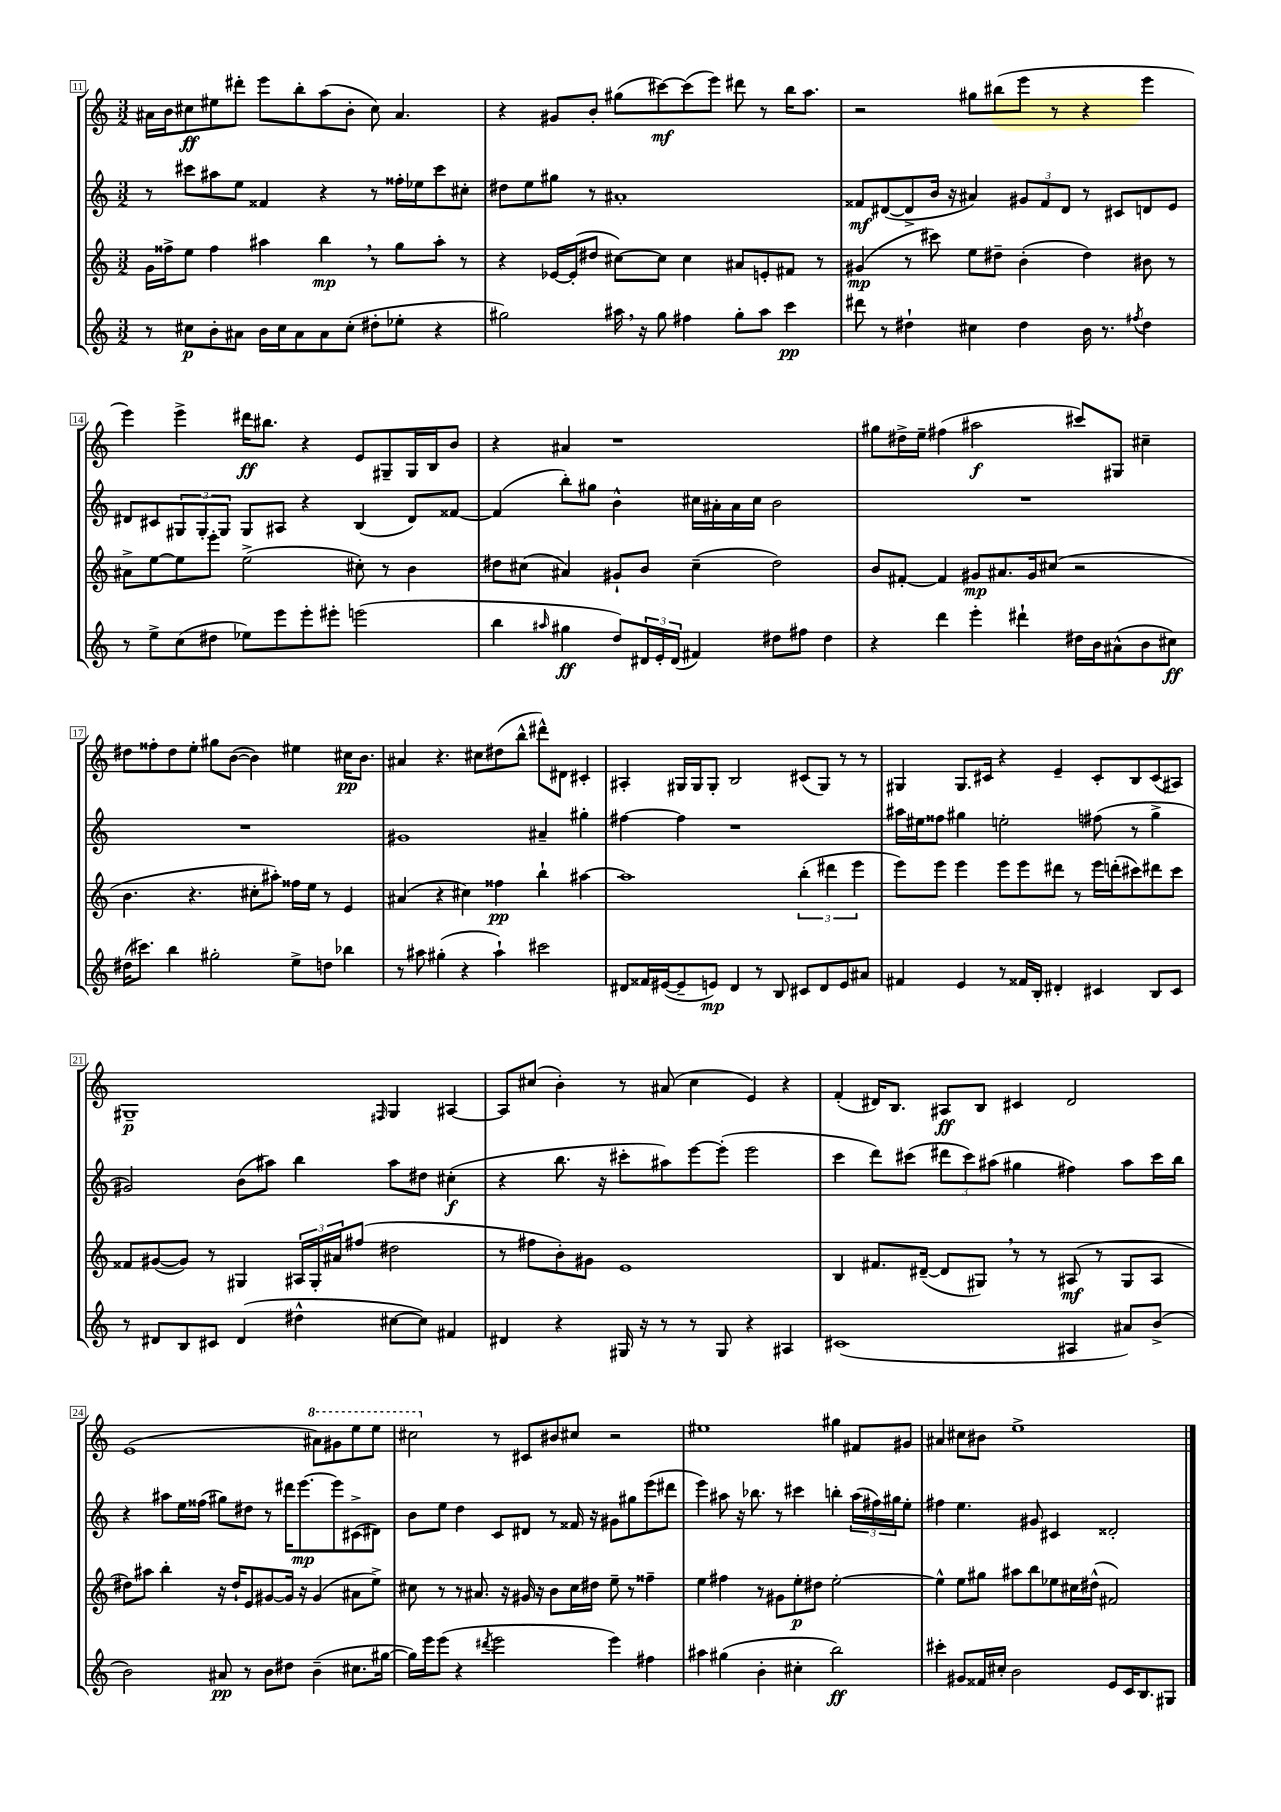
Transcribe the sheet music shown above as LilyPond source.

<<
\new StaffGroup <<
\new Staff = "s0" {
    \clef treble \key c \major \numericTimeSignature \time 3/2
    ais'16 b'16 cis''8\ff eis''8 dis'''8-. e'''8 b''8-. a''8( b'8-. cis''8) ais'4. |
    r4 gis'8 b'8-. gis''8( cis'''8~\mf) cis'''8( e'''8) dis'''8 r8 b''16 a''8. |
    r2 gis''8 bis''8( e'''8 r8 r4 e'''4 |
    e'''4) e'''4-> dis'''16\ff bis''8. r4 e'8 gis8-- gis16 b16 b'8 |
    r4 ais'4 r1 |
    gis''8 dis''16-> e''16-- fis''4( ais''2\f cis'''8) gis8 cis''4-- |
    dis''8 fisis''8-. dis''8 e''8-. gis''8 b'8~( b'4) eis''4 cis''16\pp b'8. |
    ais'4 r4. cis''8 dis''8( b''8-^ dis'''8-^) dis'8 cis'4-. |
    ais4-. gis16 gis16 gis8-. b2 cis'8( gis8) r8 r8 |
    gis4 gis8. cis'16 r4 e'4-- cis'8-. b8 cis'8( ais8) |
    gis1--\p \grace { fis16 } gis4 ais4~ |
    ais8 cis''8( b'4-.) r8 ais'8( cis''4 e'4) r4 |
    f'4-.( dis'16) b8. ais8\ff b8 cis'4 dis'2 |
    e'1( \ottava #1 ais''8) gis''8 e'''8 e'''8 |
    cis'''2 \ottava #0 r8 cis'8 bis'8 cis''8 r2 |
    eis''1 gis''4 fis'8 gis'8 |
    ais'4 cis''8 bis'8 e''1-> \bar "|." |
}
\new Staff = "s1" {
    \clef treble \key c \major \numericTimeSignature \time 3/2
    r8 cis'''8 ais''8 e''8 fisis'4 r4 r8 fisis''16-. ees''16 cis'''8 cis''8-. |
    dis''8 e''8 gis''8 r8 ais'1-. |
    fisis'8\mf dis'8~( dis'8-> b'16 r16 ais'4) \tuplet 3/2 { gis'8 fisis'8 dis'8 } r8 cis'8 d'8 e'8 |
    dis'8 cis'8 \tuplet 3/2 { gis8 gis8-. gis8 } gis8 ais8 r4 b4( dis'8) fisis'8~ |
    fisis'4( b''8-.) gis''8 b'4-^ cis''16 ais'16-. ais'16 cis''16 b'2 |
    R1. |
    R1. |
    gis'1 ais'4-- gis''4-. |
    fis''4~ fis''4 r1 |
    ais''16 eis''16 fisis''8 gis''4 e''2-. fis''8( r8 gis''4-> |
    gis'2) b'8( ais''8) b''4 ais''8 dis''8 cis''4-.\f( |
    r4 b''8. r16 cis'''8-. ais''8) e'''8~ e'''8-.( e'''2 |
    c'''4 d'''8) cis'''8( \tuplet 3/2 { dis'''8 cis'''8) ais''8( } gis''4 fis''4) ais''8 cis'''16 b''16 |
    r4 ais''8 e''16 fisis''16( gis''8) dis''8 r8 dis'''16 e'''8.~\mp e'''8 cis'8->( dis'8) |
    b'8 e''8 d''4 c'8 dis'8 r8 fisis'16 r16 gis'8 gis''8 e'''8( dis'''8 |
    e'''4) ais''8 r16 bes''8. r8 cis'''4 b''4-. \tuplet 3/2 { ais''16( fis''16) gis''16 } e''8-. |
    fis''4 e''4. gis'8 cis'4 disis'2-. \bar "|." |
}
\new Staff = "s2" {
    \clef treble \key c \major \numericTimeSignature \time 3/2
    g'16 fisis''16-> e''8 fisis''4 ais''4 b''4\mp \breathe r8 g''8 ais''8-. r8 |
    r4 ees'16~ ees'16-.( dis''8 cis''8~) cis''8 cis''4 ais'8 e'8-. fis'8 r8 |
    gis'4\mp( r8 cis'''8) e''8 dis''8-- b'4-.( dis''4) bis'8 r8 |
    ais'8-> e''8~ e''8 e'''8-. e''2->( cis''8-.) r8 b'4 |
    dis''8 cis''8( ais'4) gis'8-! b'8 cis''4--( dis''2) |
    b'8 fis'8~-. fis'4 gis'8\mp ais'8. gis'16 cis''8( r2 |
    b'4. r4. cis''8-. ais''8-.) fisis''16 e''16 r8 e'4 |
    ais'4( r4 cis''4) fisis''4\pp b''4-! ais''4~ |
    ais''1 \tuplet 3/2 { b''4-.( dis'''4 e'''4 } |
    e'''8) e'''8 e'''4 e'''8 e'''8 dis'''8 r8 e'''16 d'''16-.( cis'''8) dis'''8 cis'''8 |
    fisis'8 gis'8~( gis'8) r8 gis4 \tuplet 3/2 { ais16 gis16-. ais'16 } fis''8( dis''2 |
    r8 fis''8 b'8-.) gis'8 e'1 |
    b4 fis'8. dis'16~--( dis'8 gis8) \breathe r8 r8 ais8\mf( r8 gis8 ais8 |
    dis''8) ais''8 b''4-. r16 dis''16-! e'8 gis'8~ gis'16 r16 gis'4( ais'8 e''8->) |
    cis''8 r8 r8 ais'8. r16 gis'16 r16 b'8 cis''16 dis''16 e''8-- r8 fisis''4-- |
    e''4 fis''4 r8 gis'8 e''8-.\p dis''8 e''2~-. |
    e''4-^ e''8 gis''8 ais''8 b''8 ees''8 cis''16 dis''16-^( fis'2) \bar "|." |
}
\new Staff = "s3" {
    \clef treble \key c \major \numericTimeSignature \time 3/2
    r8 cis''8\p b'8-. ais'8 b'16 cis''16 ais'8 ais'8 cis''8-.( dis''8-. ees''8-. r4 |
    gis''2) ais''16 \breathe r16 gis''8 fis''4 gis''8-. ais''8 c'''4\pp |
    dis'''8 r8 dis''4-! cis''4 dis''4 b'16 r8. \acciaccatura { fis''8 } dis''4 |
    r8 e''8-> c''8( dis''8 ees''8) e'''8 e'''8-. eis'''8-. e'''2( |
    b''4 \grace { ais''16 } gis''4\ff d''8) \tuplet 3/2 { dis'16 e'16-. dis'16( } fis'4) dis''8 fis''8 dis''4 |
    r4 d'''4 e'''4-. dis'''4-! dis''16 b'16 ais'8-^( b'8 cis''8\ff) |
    dis''16( cis'''8.) b''4 gis''2-. e''8-> d''8 bes''4 |
    r8 ais''8 gis''4-.( r4 ais''4-!) cis'''2 |
    dis'8 fisis'16 eis'16~( eis'8-- e'8\mp) dis'4 r8 b8 cis'8 dis'8 e'8 ais'8 |
    fis'4 e'4 r8 fisis'16 b16-. dis'4-. cis'4 b8 cis'8 |
    r8 dis'8 b8 cis'8 dis'4( dis''4-^ cis''8~ cis''8) fis'4 |
    dis'4 r4 gis16 r16 r8 r8 gis8 r4 ais4 |
    cis'1( ais4 ais'8) b'8->( |
    b'2) ais'8\pp r8 b'8 dis''8 b'4--( cis''8. gis''16~ |
    gis''16) e'''16 e'''8( r4 \acciaccatura { dis'''8 } e'''2 e'''4) fis''4 |
    ais''4 gis''4( b'4-. cis''4-. b''2\ff) |
    cis'''4-. gis'8 fisis'16 cis''16-. b'2 e'8 c'16 b8. gis8 \bar "|." |
}
>>
>>
\layout { \context { \Score currentBarNumber = #11 \override BarNumber.stencil = #(make-stencil-boxer 0.1 0.3 ly:text-interface::print) } }
